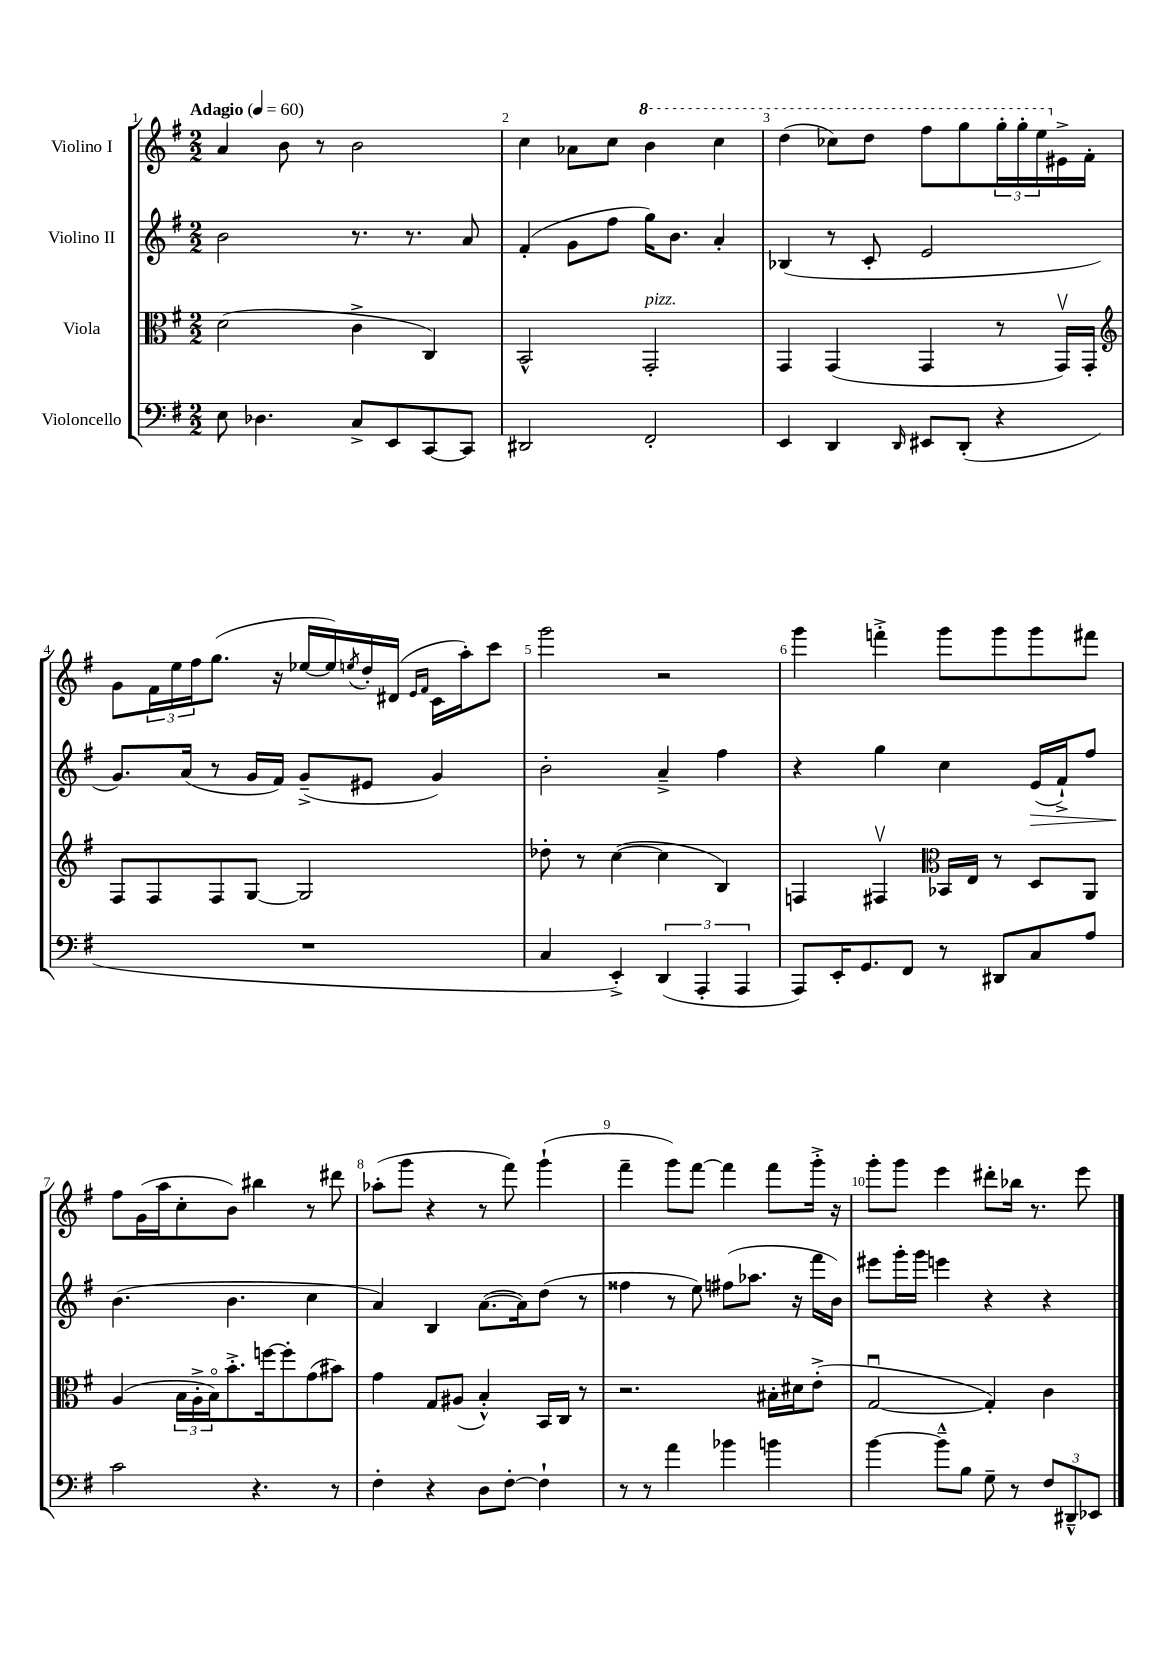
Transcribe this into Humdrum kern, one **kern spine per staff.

**kern	**kern	**kern	**dynam	**kern
*part4	*part3	*part2	*part2	*part1
*staff4	*staff3	*staff2	*staff2	*staff1
*I"Violoncello	*I"Viola	*I"Violino II	*	*I"Violino I
*clefF4	*clefC3	*clefG2	*	*clefG2
*k[f#]	*k[f#]	*k[f#]	*	*k[f#]
*M2/2	*M2/2	*M2/2	*	*M2/2
*MM60	*MM60	*MM60	*	*MM60
=1	=1	=1	=1	=1
!	!	!	!	!LO:TX:a:B:t=Adagio
8E\	(2d\	2b\	.	4a/
4.D-X\	.	.	.	.
.	.	.	.	8b\
.	.	.	.	8r
8C^/L	4c^\	8.r	.	2b\
8EE/	.	.	.	.
.	.	8.r	.	.
[8CC/	4C/)	.	.	.
8CC/J]	.	8a/	.	.
=2	=2	=2	=2	=2
2DD#X/	2BB^^/	(4f#'/	.	4cc\
.	.	8g\L	.	8a-X\L
.	.	8ff#\J	.	8cc\J
*	*	*	*	*8va
!	!LO:TX:a:i:t=pizz.	!	!	!
2FF#'/	2GG'/	16gg\KL)	.	4bb\
.	.	8.b\J	.	.
.	.	4a'/	.	4ccc\
=3	=3	=3	=3	=3
4EE/	4GG/	(4B-X/	.	(4ddd\
4DD/	(4GG/	8r	.	8ccc-X\L)
.	.	8c'/	.	8ddd\J
16qqDD/	.	.	.	.
8EE#X/L	4GG/	2e/	.	8fff#\L
(8DD'/J	.	.	.	8ggg\
4r	8r	.	.	24ggg'\L
.	.	.	.	24ggg'\
.	.	.	.	24eee\
*	*	*	*	*X8va
.	16GGv/LL)	.	.	16e#X^\
.	16GG'/JJ	.	.	16f#'\JJ
!!LO:LB:g=z
=4	=4	=4	=4	=4
*	*clefG2	*	*	*
1r	8F#/L	8.g/L)	.	8g\L
.	8F#/	.	.	24f#\L
.	.	.	.	24ee\
.	.	(16a/Jk	.	.
.	.	.	.	24ff#\J
.	8F#/	8r	.	(8.gg\J
.	[8G/J	16g/LL	.	.
.	.	16f#/JJ)	.	16r
.	2G/]	(8g~^/L	.	[16ee-X/LL
.	.	.	.	16ee-/])
.	.	.	.	8qeen/
.	.	8e#X/J	.	16dd'/
.	.	.	.	(16d#X/JJ
.	.	.	.	16qqe/LL
.	.	.	.	16qqf#/JJ
.	.	4g/)	.	16c\LL
.	.	.	.	16aa'\J)
.	.	.	.	8ccc\J
=5	=5	=5	=5	=5
4C/	8dd-X'\	2b'\	.	2ggg\
.	8r	.	.	.
4EE'^/)	([4cc\	.	.	.
(6DD/	4cc\]	4a~^/	.	2r
6AAA'/	.	.	.	.
.	4B/)	4ff#\	.	.
6AAA/	.	.	.	.
=6	=6	=6	=6	=6
8AAA/L)	4Fn/	4r	.	4ggg\
16EE'/K	.	.	.	.
8.GG/	.	.	.	.
.	4F#Xv/	4gg\	.	4fffn'^\
8FF#/J	.	.	.	.
*	*clefC3	*	*	*
8r	16BB-X/LL	4cc\	.	8ggg\L
.	16E/JJ	.	.	.
8DD#X/L	8r	.	.	8ggg\
!	!	!	!LO:HP:b	!
8C/	8D/L	(16e/LL	>	8ggg\
.	.	16f#`^/J)	.	.
8A/J	8AA/J	8ff#/J	.	8fff#X\J
!!LO:LB:g=z
=7	=7	=7	=7	=7
2c\	(4A/	(4.b\	.	8ff#\L
.	.	.	.	(16g\L
.	.	.	.	16aa\J
.	24B\LL	.	.	8cc'\
.	24A'^\	.	.	.
.	24B\J)	.	.	.
.	8.b'^\	4.b\	]	8b\J)
4.r	.	.	.	4bb#X\
.	[16ffn\k	.	.	.
.	8ff'\]	.	.	.
.	(8g\	4cc\	.	8r
8r	8b#X\J)	.	.	8ddd#X\
=8	=8	=8	=8	=8
4F#'\	4g\	4a/)	.	(8aa-X'\L
.	.	.	.	8ggg\J
4r	8G/L	4B/	.	4r
.	(8A#X/J	.	.	.
8D\L	4B'^^/)	([8.a\L	.	8r
[8F#'\J	.	.	.	8fff#\)
.	.	16a\k])	.	.
4F#`\]	16BB/LL	(8dd\J	.	(4ggg`\
.	16C/JJ	.	.	.
.	8r	8r	.	.
=9	=9	=9	=9	=9
8r	2.r	4ff##X\	.	4fff#~\
8r	.	.	.	.
4a\	.	8r	.	8ggg\L)
.	.	8ee\)	.	[8fff#\J
4b-X\	.	(8ff#X\L	.	4fff#\]
.	.	8.aa-X\J	.	.
4bn\	16B#X'\LL	.	.	8fff#\L
.	16d#X\J	16r	.	.
.	(8e'^\J	16fff#\LL	.	16ggg'^\Jk
.	.	16b\JJ)	.	16r
=10	=10	=10	=10	=10
[4b\	[2Gu/	8eee#X\L	.	8ggg'\L
.	.	16ggg'\L	.	8ggg\J
.	.	16ggg\JJ	.	.
8b~^^\L]	.	4eeen\	.	4eee\
8B\J	.	.	.	.
8G~\	4G'/])	4r	.	8ddd#X'\L
8r	.	.	.	16bb-X\Jk
.	.	.	.	8.r
12F#/L	4c\	4r	.	.
12DD#X~^^/	.	.	.	.
.	.	.	.	8eee\
12EE-X/J	.	.	.	.
==	==	==	==	==
*-	*-	*-	*-	*-
